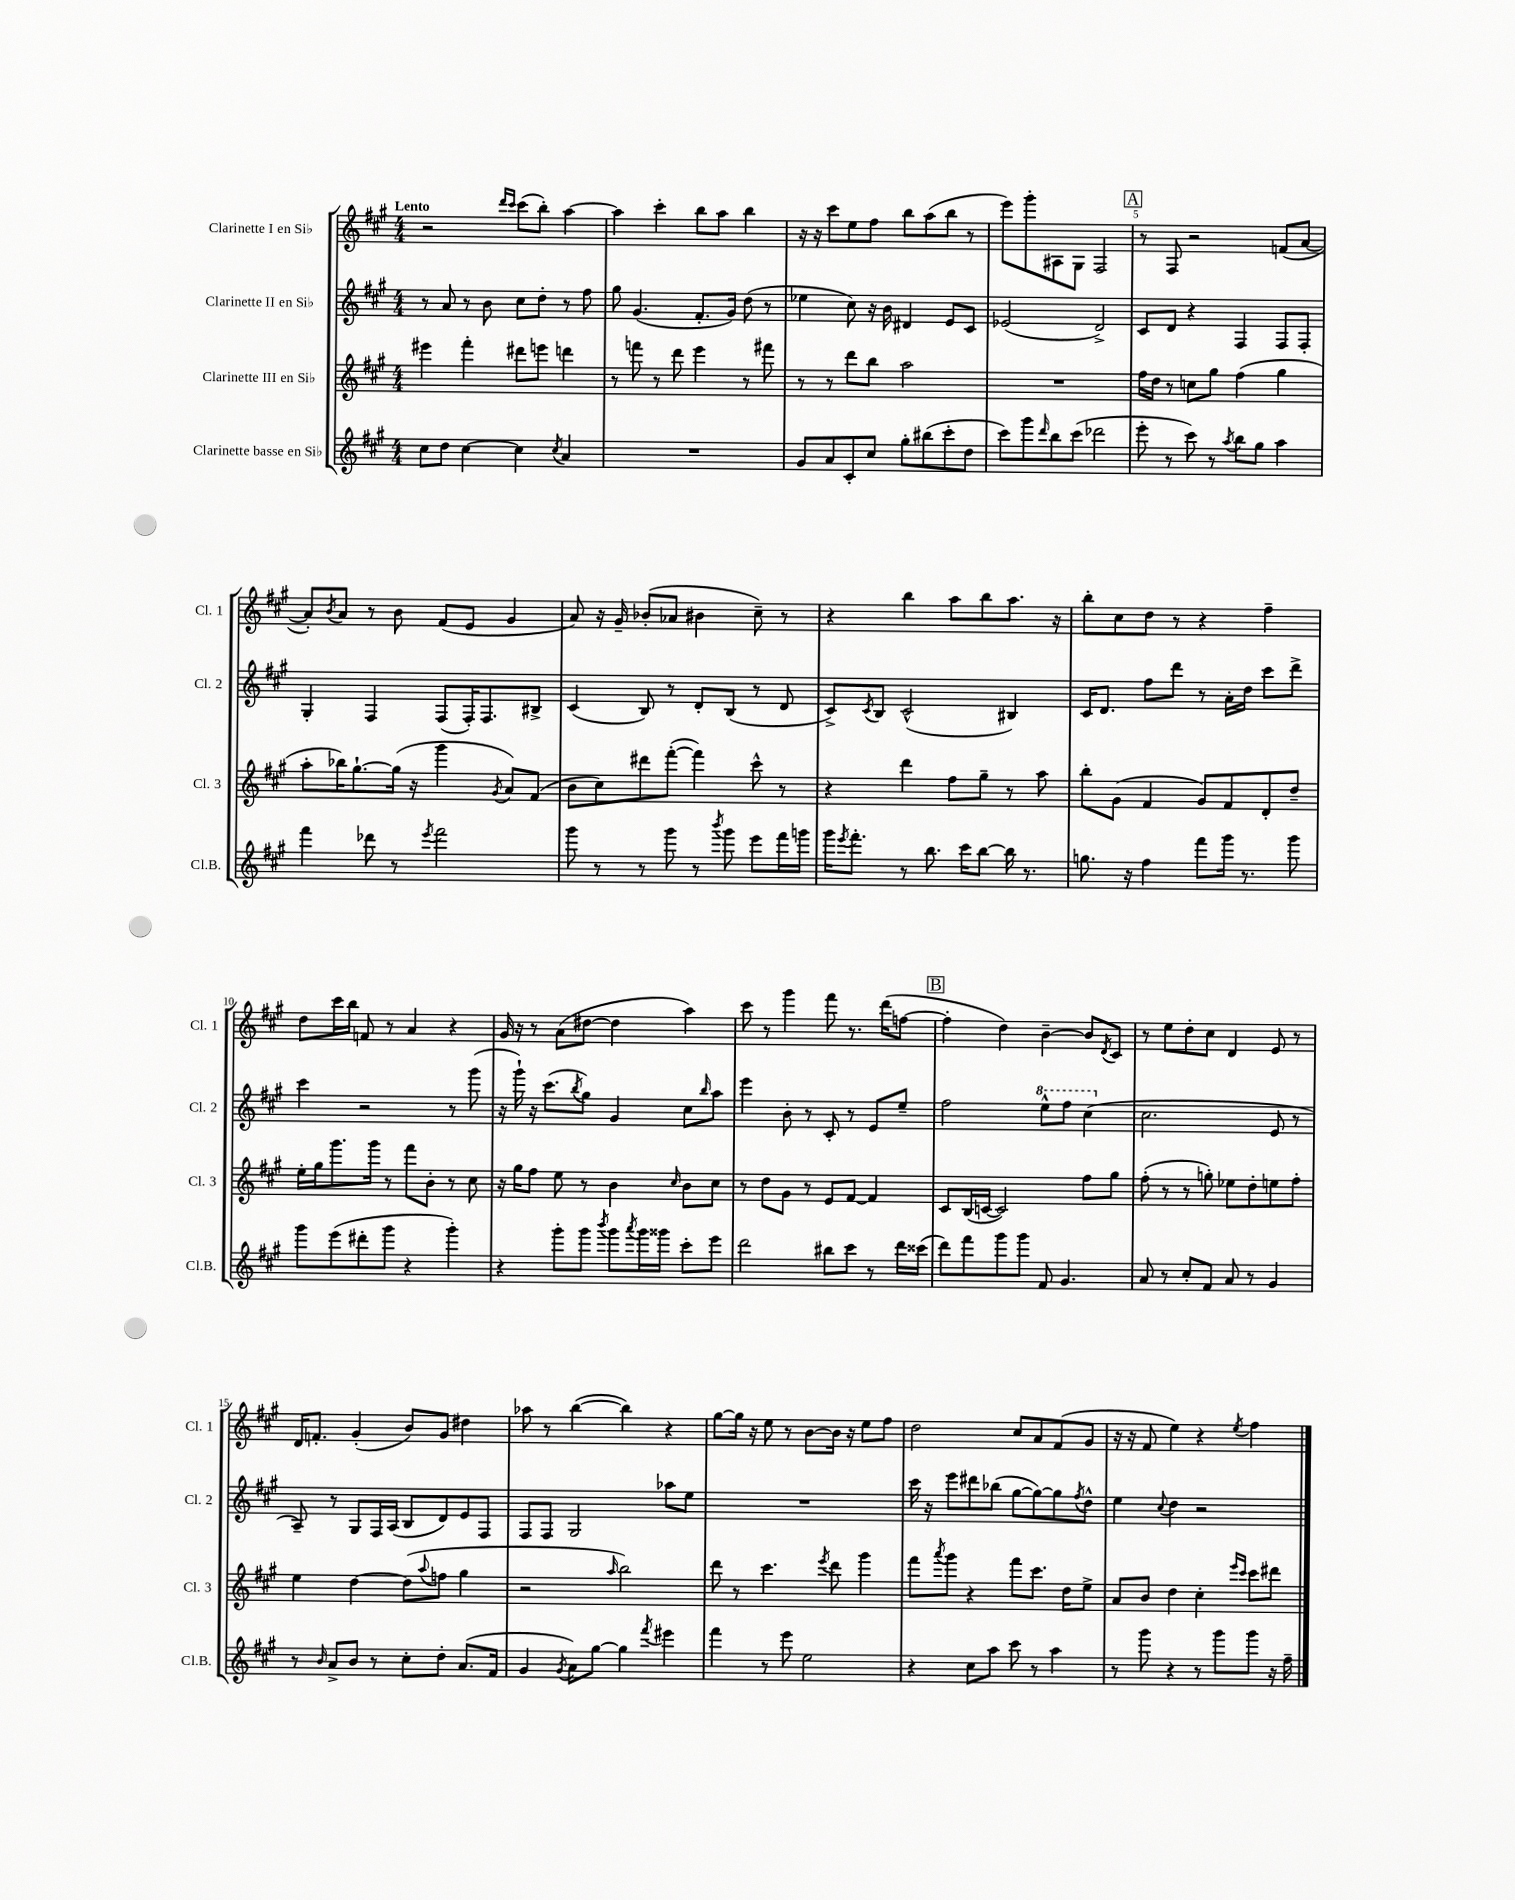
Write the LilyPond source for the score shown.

<<
\new StaffGroup <<
\new Staff = "s0" \with { instrumentName = "Clarinette I en Sib" shortInstrumentName = "Cl. 1" } {
    \clef treble \key a \major \numericTimeSignature \time 4/4 \tempo "Lento"
    r2 \grace { d'''16 cis'''16 } cis'''8( b''8-.) a''4~ |
    a''4 cis'''4-. b''8 a''8 b''4 |
    r16 r16 cis'''8 e''8 fis''8 b''8 a''8( b''8 r8 |
    e'''8) gis'''8-. ais8 gis8 fis2 |
    \mark \markup { \box "A" } r8 fis8 r2 f'8( a'8~ |
    a'8-.) \acciaccatura { b'8 } a'8 r8 b'8 fis'8( e'8 gis'4 |
    a'8) r16 gis'16-- bes'8-.( aes'8 bis'4 cis''8--) r8 |
    r4 b''4 a''8 b''8 a''8. r16 |
    b''8-. cis''8 d''8 r8 r4 fis''4-- |
    d''8 cis'''16 b''16 f'8 r8 a'4 r4 |
    gis'16 r16 r8 a'8( dis''8~ dis''4 a''4) |
    cis'''8 r8 gis'''4 fis'''8 r8. d'''16( f''8~ |
    \mark \markup { \box "B" } f''4-. d''4) b'4~-- b'8 \acciaccatura { d'8 } cis'8 |
    r8 e''8 d''8-. cis''8 d'4 e'8 r8 |
    d'16 f'8.-. gis'4-.( b'8) gis'8 dis''4 |
    aes''8 r8 b''4~( b''4) r4 |
    gis''8~ gis''16 r16 e''8 r8 b'8~ b'16 r16 e''8 fis''8 |
    d''2 cis''8 a'8 fis'8( gis'8 |
    r16 r16 fis'8 e''4) r4 \acciaccatura { e''8 } fis''4 \bar "|." |
}
\new Staff = "s1" \with { instrumentName = "Clarinette II en Sib" shortInstrumentName = "Cl. 2" } {
    \clef treble \key a \major \numericTimeSignature \time 4/4
    r8 a'8 r8 b'8 cis''8 d''8-. r8 fis''8 |
    gis''8 gis'4.( fis'8.-. gis'16) d''8( r8 |
    ees''4 cis''8) r16 b'16 dis'4 e'8 cis'8 |
    ees'2( d'2->) |
    \mark \markup { \box "A" } cis'8 d'8 r4 fis4 fis8 fis8-. |
    gis4-. fis4 fis8( fis16-.) fis8. bis8-> |
    cis'4( b8) r8 d'8-. b8( r8 d'8 |
    cis'8->) \acciaccatura { cis'8 } b8 cis'2-^( bis4) |
    cis'16 d'8. fis''8 d'''8 r8 a'16-. d''16 cis'''8 d'''8-> |
    cis'''4 r2 r8 gis'''8( |
    r16 gis'''16-!) r16 cis'''8.( \acciaccatura { b''8 } gis''8) gis'4 cis''8 \grace { b''16 } a''8 |
    e'''4 b'8-. r8 cis'8-. r8 e'8 e''8-- |
    \mark \markup { \box "B" } fis''2 \ottava #1 e'''8-^ fis'''8 cis'''4( \ottava #0 |
    cis''2. e'8 r8 |
    a8--) r8 gis8 fis16 a16( b8 d'8) e'8 fis8 |
    fis8 fis8 gis2 aes''8 e''8 |
    R1 |
    cis'''16 r16 e'''8 dis'''8 bes''8( gis''8~ gis''8~) gis''8 \acciaccatura { fis''8 } d''8-^ |
    e''4 \appoggiatura { cis''8 } d''4 r2 \bar "|." |
}
\new Staff = "s2" \with { instrumentName = "Clarinette III en Sib" shortInstrumentName = "Cl. 3" } {
    \clef treble \key a \major \numericTimeSignature \time 4/4
    eis'''4 fis'''4-. dis'''8 e'''8 d'''4 |
    r8 f'''8 r8 d'''8 e'''4 r8 fis'''8 |
    r8 r8 d'''8 b''8 a''2 |
    R1 |
    \mark \markup { \box "A" } fis''16 d''16 r8 c''8 gis''8 fis''4( gis''4 |
    a''8-. bes''16) gis''8.~-! gis''16( r16 gis'''4 \acciaccatura { gis'8 } a'8) fis'8( |
    b'8 cis''8) dis'''8 fis'''8~-.( fis'''4) cis'''8-^ r8 |
    r4 d'''4 fis''8 gis''8-- r8 a''8 |
    b''8-. gis'8( fis'4 gis'8) fis'8 d'8-. d''8-- |
    e''16-. gis''16 gis'''8. gis'''16 r8 fis'''8 b'8-. r8 cis''8 |
    r16 gis''16 fis''8 e''8 r8 b'4 \grace { cis''16 } b'8 cis''8 |
    r8 d''8 gis'8 r8 e'8 fis'8~ fis'4 |
    \mark \markup { \box "B" } cis'8 b16( c'16~ c'2) fis''8 gis''8 |
    fis''8-.( r8 r8 g''8-.) ees''8 d''8-. e''8 fis''8-. |
    e''4 d''4~ d''8( \appoggiatura { a''8 } f''8 gis''4 |
    r2 \grace { a''16 } b''2) |
    d'''8 r8 cis'''4. \acciaccatura { e'''8 } d'''8 gis'''4 |
    fis'''8 \acciaccatura { a'''8 } gis'''8 r4 fis'''8 cis'''8. d''16 e''8-> |
    a'8 b'8 d''4 cis''4-. \grace { e'''16 cis'''16 } cis'''8 dis'''8 \bar "|." |
}
\new Staff = "s3" \with { instrumentName = "Clarinette basse en Sib" shortInstrumentName = "Cl.B." } {
    \clef treble \key a \major \numericTimeSignature \time 4/4
    cis''8 d''8 cis''4~ cis''4 \acciaccatura { cis''8 } a'4 |
    R1 |
    gis'8 a'8 cis'8-. cis''8 gis''8-. bis''8( cis'''8-. d''8 |
    cis'''8) gis'''8 \grace { d'''16 } b''8 cis'''8( des'''2 |
    \mark \markup { \box "A" } e'''8-. r8 cis'''8) r8 \acciaccatura { a''8 } b''8 gis''8 a''4 |
    fis'''4 des'''8 r8 \acciaccatura { e'''8 } fis'''2 |
    gis'''8 r8 r8 gis'''8 r8 \acciaccatura { b'''8 } gis'''8 e'''8 fis'''16 g'''16 |
    gis'''16 \acciaccatura { e'''8 } fis'''8.-. r8 b''8. cis'''16 b''8~ b''16 r8. |
    g''8. r16 fis''4 fis'''8 gis'''16 r8. gis'''8 |
    gis'''8 e'''8( dis'''8-. gis'''8 r4 gis'''4-.) |
    r4 gis'''8-. gis'''8 \acciaccatura { b'''8 } gis'''8 \acciaccatura { a'''8 } gis'''16 gisis'''16 cis'''8-. e'''8 |
    d'''2 bis''8 cis'''8 r8 d'''16 cisis'''16( |
    \mark \markup { \box "B" } d'''8) fis'''8 gis'''8 gis'''8 fis'8 gis'4. |
    a'8 r8 cis''8-. fis'8 a'8 r8 gis'4 |
    r8 \grace { b'16 } a'8-> b'8 r8 cis''8-. d''8-. a'8.( fis'16 |
    gis'4 \acciaccatura { gis'8 } a'8) gis''8~ gis''4 \acciaccatura { fis'''8 } eis'''4 |
    fis'''4 r8 e'''8 e''2 |
    r4 cis''8 a''8 cis'''8 r8 a''4 |
    r8 gis'''8 r4 r8 gis'''8 gis'''8 r16 fis''16-- \bar "|." |
}
>>
>>
\layout { \context { \Score \override BarNumber.break-visibility = ##(#f #t #t) barNumberVisibility = #(every-nth-bar-number-visible 5) } }
